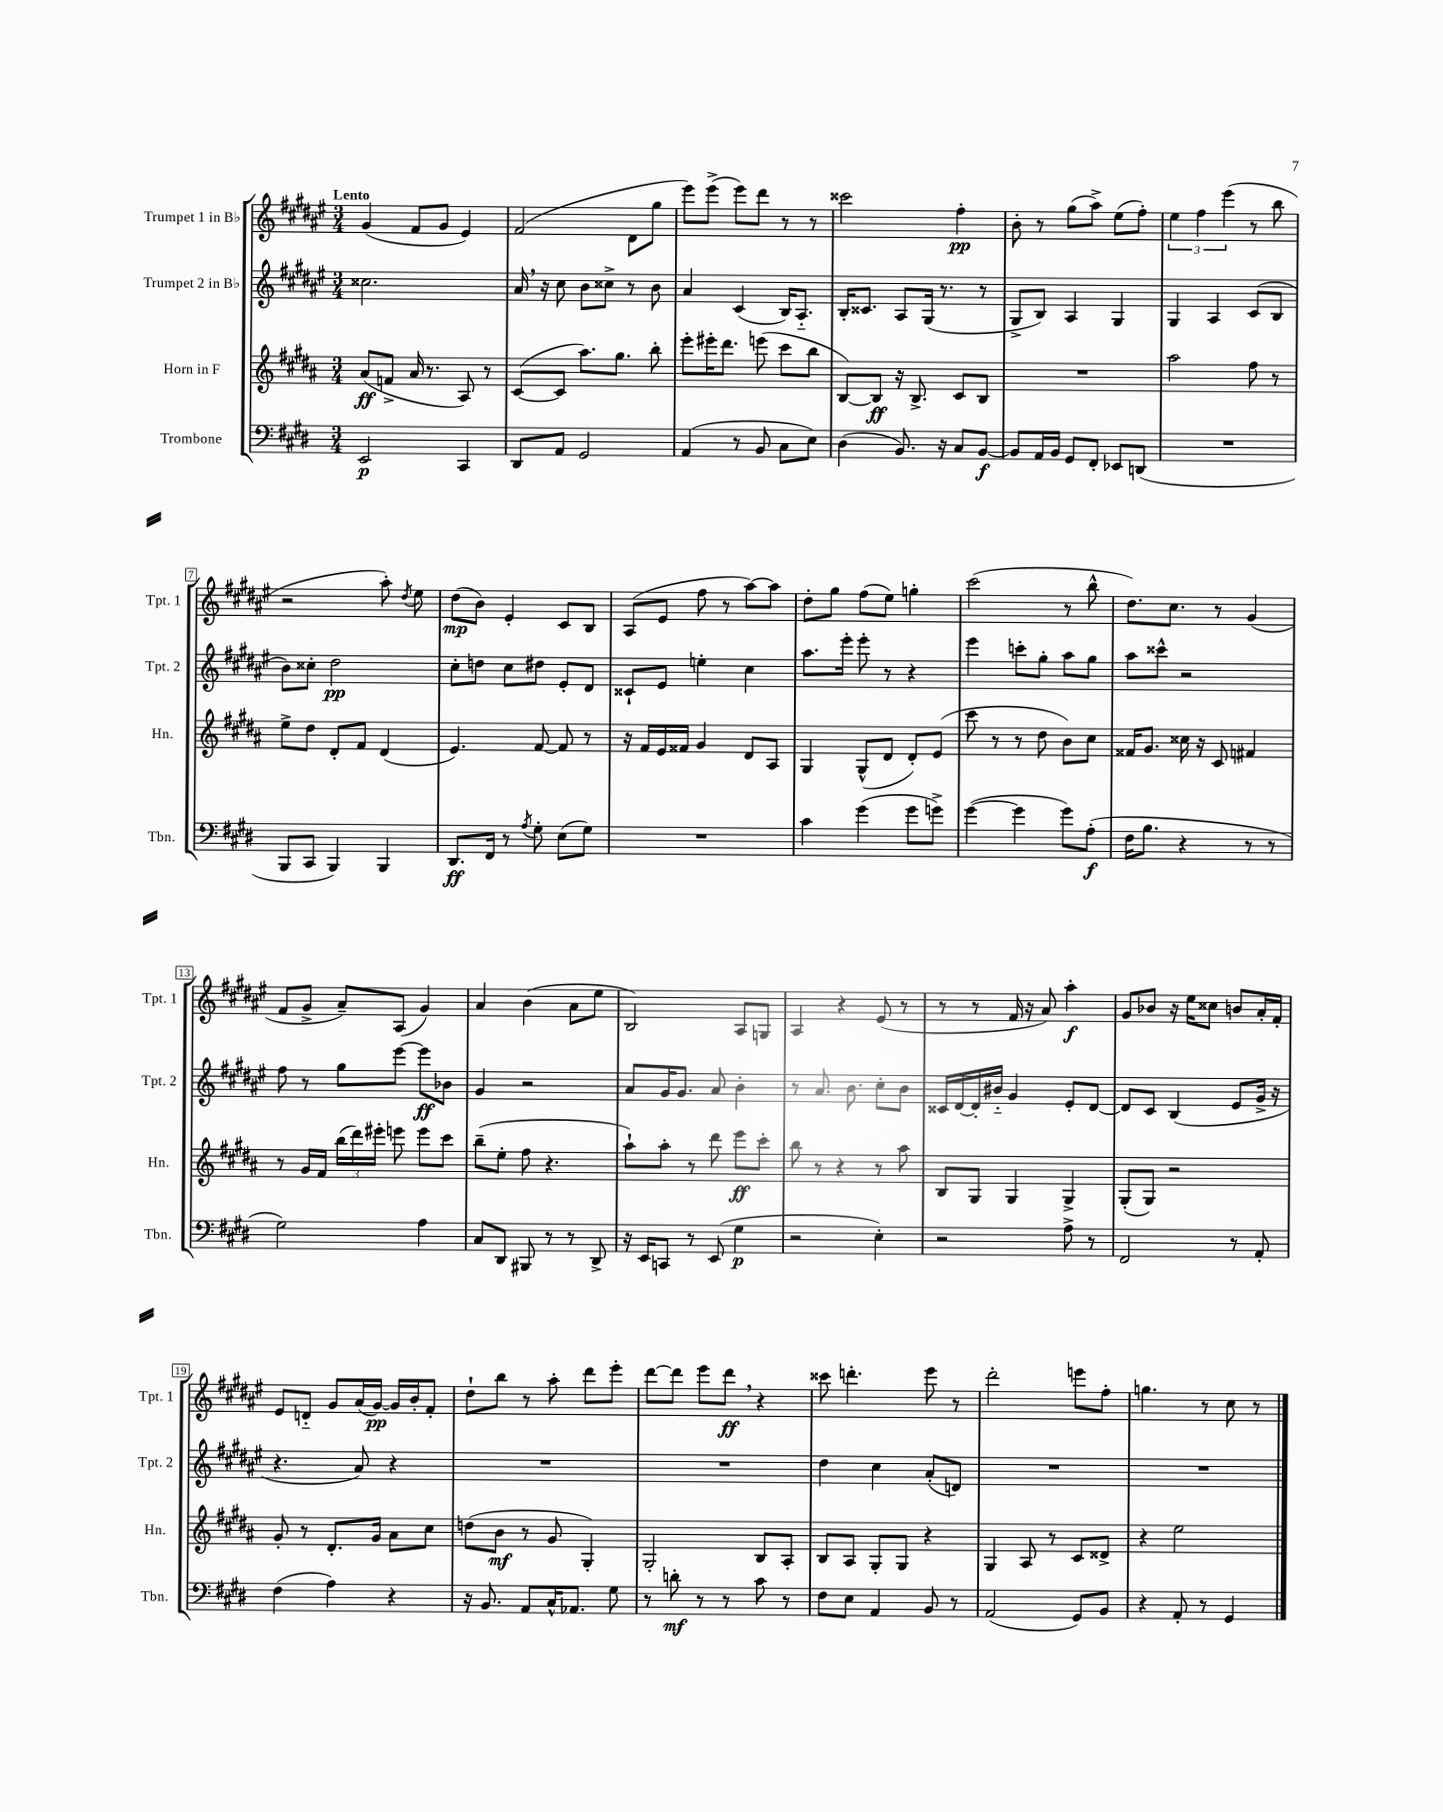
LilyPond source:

<<
\new StaffGroup <<
\new Staff = "s0" \with { instrumentName = "Trumpet 1 in Bb" shortInstrumentName = "Tpt. 1" } {
    \clef treble \key fis \major \numericTimeSignature \time 3/4 \tempo "Lento"
    \autoBeamOff gis'4( fis'8[ gis'8] eis'4) |
    fis'2( dis'8[ gis''8] |
    eis'''8[) eis'''8]->( eis'''8[) dis'''8] r8 r8 |
    cisis'''2 fis''4-.\pp |
    b'8-. r8 gis''8[( ais''8]->) eis''8[( fis''8]-.) |
    \tuplet 3/2 { eis''4 fis''4 eis'''4( } r8 b''8 |
    r2 ais''8-.) \acciaccatura { dis''8 } eis''8 |
    dis''8[\mp( b'8]) eis'4-. cis'8[ b8] |
    ais8[( eis'8] fis''8 r8 ais''8[~) ais''8] |
    dis''8[-. gis''8] fis''8[( eis''8]) g''4-. |
    cis'''2( r8 b''8-^ |
    dis''8.[) cis''8.] r8 gis'4( |
    fis'8[ gis'8]-> ais'8[--) ais8]( gis'4) |
    ais'4 b'4( ais'8[ eis''8] |
    b2) ais8[ g8] |
    ais4 r4 eis'8( r8 |
    r8 r8 fis'16 r16 ais'8) ais''4-.\f |
    gis'8[ bes'8] r16 eis''16[ cisis''8] b'8[ ais'16-. fis'16]-. |
    eis'8[ d'8]-_ gis'8[ ais'16( gis'16]~\pp) gis'16[ b'16-. fis'8]-. |
    dis''8[-! b''8] r8 ais''8-. dis'''8[ eis'''8]-. |
    dis'''8[~ dis'''8] eis'''8[ dis'''8]\ff \breathe r4 |
    cisis'''8 d'''4.-. eis'''8 r8 |
    dis'''2-. e'''8[ fis''8]-. |
    g''4. r8 cis''8 r8 \bar "|." |
}
\new Staff = "s1" \with { instrumentName = "Trumpet 2 in Bb" shortInstrumentName = "Tpt. 2" } {
    \clef treble \key fis \major \numericTimeSignature \time 3/4
    \autoBeamOff cisis''2. |
    ais'16 \breathe r16 cis''8 b'8[ cisis''8]-> r8 b'8 |
    ais'4 cis'4( b16[) ais8.]-_ |
    b16[-. cisis'8.] ais8[ gis16]( r8. r8 |
    gis8[-> b8]) ais4 gis4 |
    gis4 ais4 cis'8[( b8] |
    b'8[) cisis''8]-. dis''2\pp |
    cis''8[-. d''8] cis''8[ dis''8] eis'8[-. dis'8] |
    cisis'8[-! eis'8] e''4-. cis''4 |
    ais''8.[ eis'''16]-. eis'''8-. r8 r4 |
    eis'''4 c'''8[-. gis''8]-. ais''8[ gis''8] |
    ais''8[ cisis'''8]-^ r2 |
    fis''8 r8 gis''8[ eis'''8]~ eis'''8[\ff bes'8] |
    gis'4 r2 |
    ais'8[ gis'16 gis'8.] ais'8 b'4-. |
    r8 ais'8. b'8. cis''8[-. b'8] |
    cisis'16[ dis'16~ dis'16-. bis'16]-_ gis'4 eis'8[-. dis'8]~ |
    dis'8[ cis'8] b4( eis'8[ gis'16]-> r16 |
    r4. ais'8) r4 |
    R2. |
    R2. |
    dis''4 cis''4 ais'8[-.( d'8]) |
    R2. |
    R2. \bar "|." |
}
\new Staff = "s2" \with { instrumentName = "Horn in F" shortInstrumentName = "Hn." } {
    \clef treble \key b \major \numericTimeSignature \time 3/4
    \autoBeamOff ais'8[\ff( f'8]-> ais'16 r8. ais8) r8 |
    cis'8[~( cis'8] ais''8.[) gis''8.] b''8-. |
    e'''8[-. eis'''16-. dis'''8.] e'''8( cis'''8[ b''8] |
    b8[~) b8]\ff r16 b8.-> cis'8[ b8] |
    R2. |
    ais''2 fis''8 r8 |
    e''8[-> dis''8] dis'8[-. fis'8] dis'4( |
    e'4.) fis'8~ fis'8 r8 |
    r16 fis'16[ e'16 fisis'16] gis'4 dis'8[ ais8] |
    gis4 gis8[-^( dis'8] dis'8[-.) e'8]( |
    cis'''8 r8 r8 dis''8 b'8[) cis''8] |
    fisis'16[ gis'8.] cisis''16 r16 cis'8 fis'4 |
    r8 gis'16[ fis'16] \tuplet 3/2 { b''16[( dis'''16) eis'''16]-. } e'''8 e'''8[ cis'''8] |
    b''8[--( e''8]-. fis''8 r4. |
    ais''8[-!) ais''8]-. r8 dis'''8 e'''8[\ff cis'''8]-. |
    b''8 r8 r4 r8 ais''8 |
    b8[ gis8] gis4 gis4-> |
    gis8[-.( gis8]) r2 |
    gis'8-. r8 dis'8.[-. gis'16] ais'8[ cis''8] |
    d''8[( b'8]\mf r8 gis'8 gis4-.) |
    gis2-. b8[ ais8]-. |
    b8[ ais8] gis8[-. gis8] r4 |
    gis4 ais8 r8 cis'8[ disis'8]-> |
    r4 e''2 \bar "|." |
}
\new Staff = "s3" \with { instrumentName = "Trombone" shortInstrumentName = "Tbn." } {
    \clef bass \key e \major \numericTimeSignature \time 3/4
    \autoBeamOff e,2\p cis,4 |
    dis,8[ a,8] gis,2 |
    a,4( r8 b,8 cis8[ e8]) |
    dis4( b,8.) r16 cis8[ b,8]~\f |
    b,8[ a,16 b,16] gis,8[ fis,8]-. ees,8[ d,8]( |
    R2. |
    b,,8[ cis,8] b,,4) b,,4 |
    dis,8.[\ff fis,16] r8 \acciaccatura { a8 } gis8-. e8[( gis8]) |
    R2. |
    cis'4 gis'4( gis'8[ g'8]->) |
    gis'4~( gis'4 gis'8[) a8]-.\f( |
    fis16[ b8.] r4 r8 r8 |
    gis2) a4 |
    cis8[ dis,8] bis,,8 r8 r8 dis,8-> |
    r16 e,16[ c,8] r8 e,8( gis4\p |
    r2 e4-.) |
    r2 a8-> r8 |
    fis,2 r8 a,8-. |
    fis4( a4) r4 |
    r16 b,8. a,8[ cis16-^ aes,8.] gis8 |
    r8 d'8-.\mf r8 r8 cis'8 r8 |
    fis8[ e8] a,4 b,8 r8 |
    a,2( gis,8[) b,8] |
    r4 a,8-. r8 gis,4 \bar "|." |
}
>>
>>
\layout { \context { \Score \override BarNumber.stencil = #(make-stencil-boxer 0.1 0.3 ly:text-interface::print) } }
